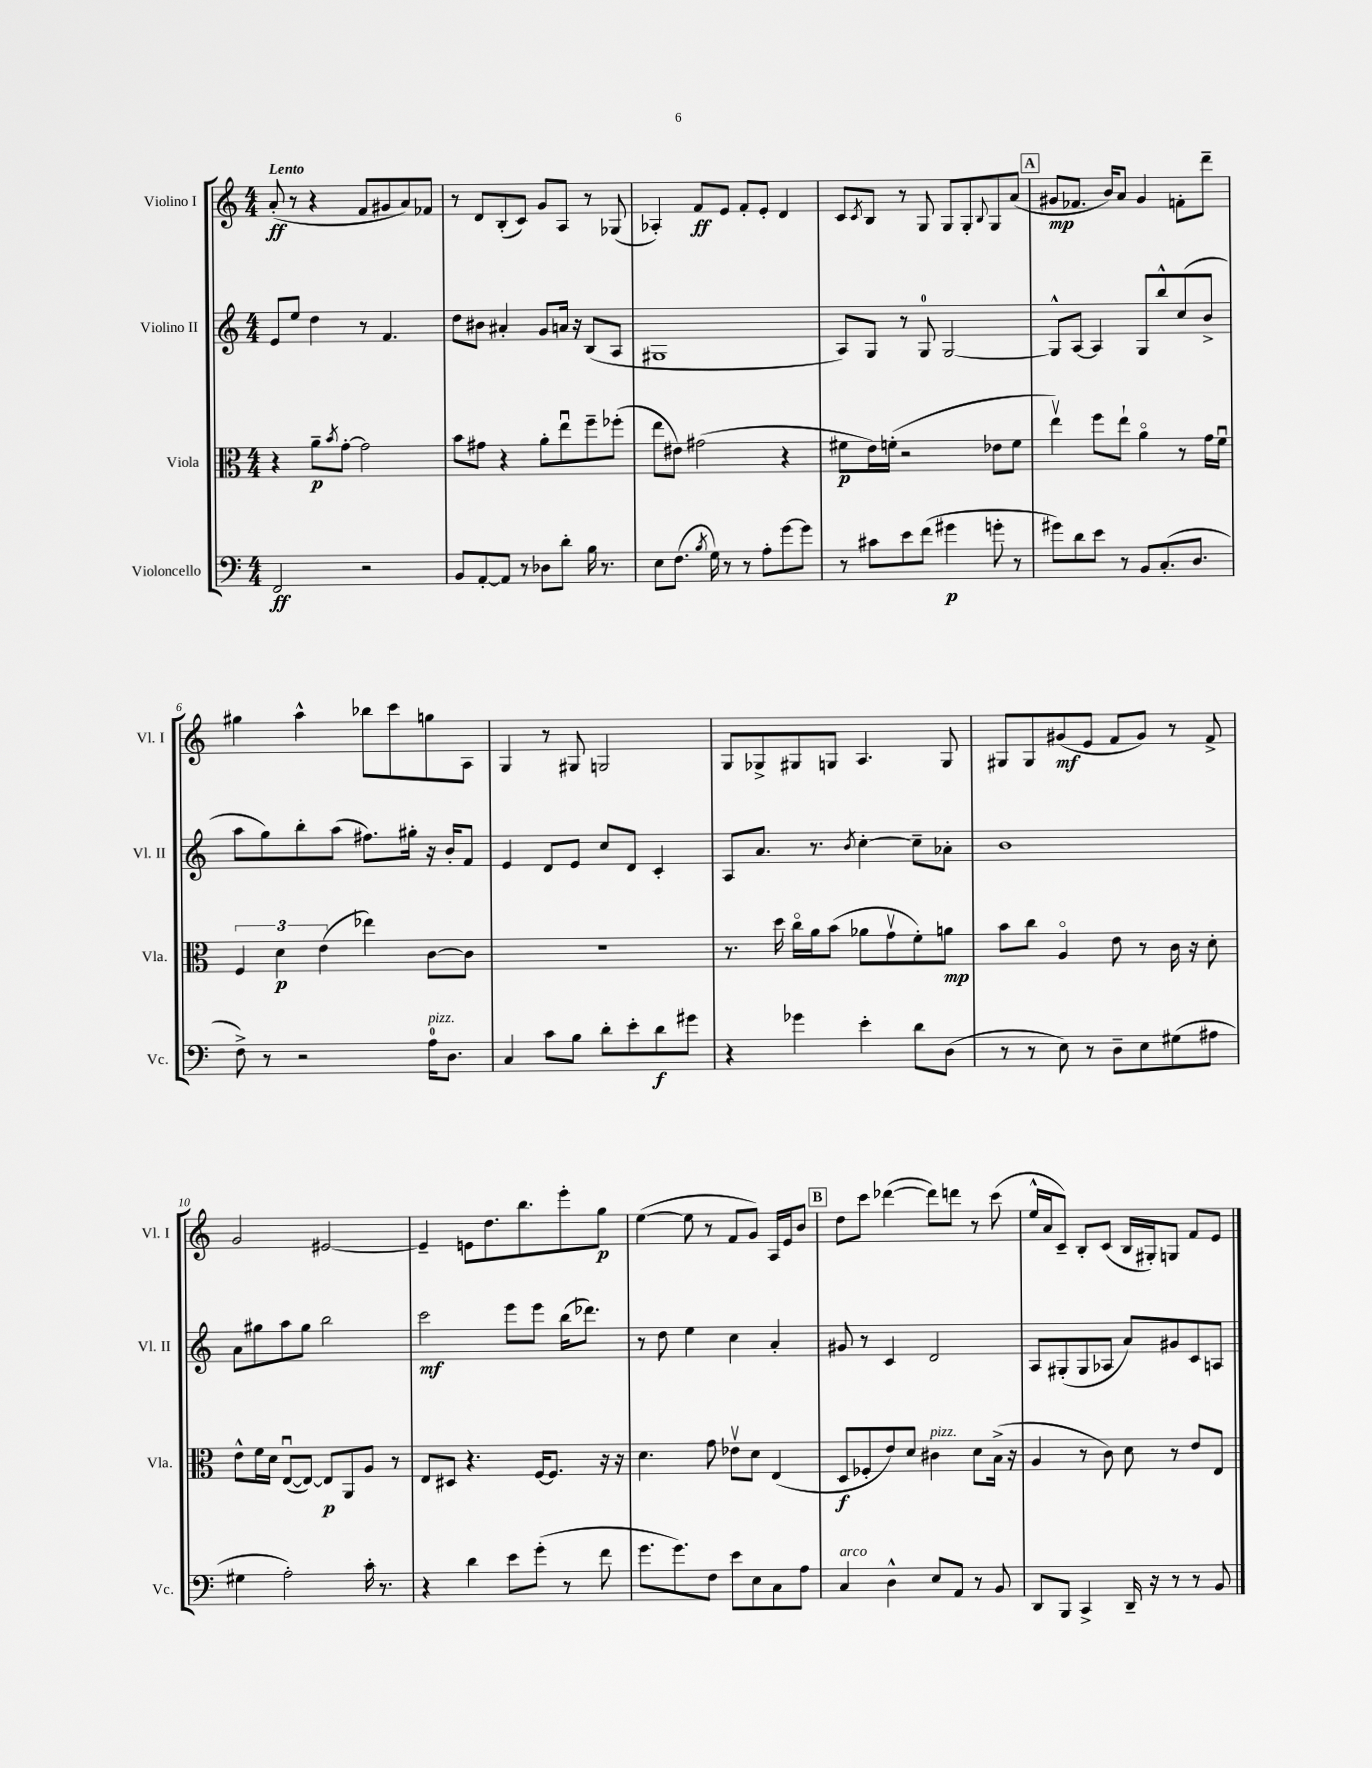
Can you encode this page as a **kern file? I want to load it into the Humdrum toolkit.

**kern	**kern	**kern	**kern
*staff4	*staff3	*staff2	*staff1
*clefF4	*clefC3	*clefG2	*clefG2
*k[]	*k[]	*k[]	*k[]
*M4/4	*M4/4	*M4/4	*M4/4
2FF	4r	8e	(8a'
.	.	8ee	8r
.	8a~	4dd	4r
.	8qb	.	.
.	[8g'	.	.
2r	2g]	8r	8f
.	.	4.f	8g#
.	.	.	8a)
.	.	.	8f-
=	=	=	=
8BB	8b	8dd	8r
[8AA'	8g#	8b#	8d
8AA]	4r	4a#'	(8B'
8r	.	.	8c)
8D-	8a'	8g	8g
8d'	8eeu	16a	8A
.	.	16r	.
16B	8ff~	(8B	8r
8.r	.	.	.
.	(8ff-'	8A	(8G-
=	=	=	=
8E	8ee	1G#	4A-')
(8.F	8e#)	.	.
.	(2g#	.	8f
8qB	.	.	.
16G)	.	.	.
8r	.	.	8e
8r	.	.	8f'
8A'	.	.	8e'
[8g	4r	.	4d
8g]	.	.	.
=	=	=	=
8r	8f#	8A)	8c
.	.	.	8qc
8c#	16e)	8G	8B
.	(16f'	.	.
8e	2r	8r	8r
(8f	.	8G	8G
4g#	.	[2G	8G
.	.	.	8G'
.	.	.	8qqB
8g'	8e-	.	8G
8r	8f	.	(8a
=	=	=	=
8g#)	4eev)	8G^^]	8g#
8d	.	[8A	8.f-
8e	8ff	4A]	.
.	.	.	16b)
8r	8ee`	.	8a
8BB	4ao	8G	4g#
(8.C'	.	8bb^^	.
.	8r	(8cc	8f'
8.D	.	.	.
.	16g	8b^	8ddd~
.	16fu	.	.
=	=	=	=
8F^)	6F	8aa	4gg#
8r	.	8gg)	.
.	6d	.	.
2r	.	8bb'	4aa^^
.	(6e	.	.
.	.	(8aa	.
.	4ee-)	8.ff#)	8bb-
.	.	.	8ccc
.	.	16gg#'	.
16A	[8c	16r	8gg
8.D	.	16b'	.
.	8c]	8f	8A
=	=	=	=
4C	1r	4e	4G
8c	.	8d	8r
8B	.	8e	8G#
8d'	.	8cc	2G
8e'	.	8d	.
8d	.	4c'	.
8g#	.	.	.
=	=	=	=
4r	8.r	8A	8G
.	.	8.a	8G-^
.	16dd	.	.
4g-	16cco	.	8G#
.	16a	8.r	.
.	(8b	.	8G
.	.	8qb	.
4e'	8a-	[4cc'	4.A
.	8gv	.	.
8d	8f')	8cc~]	.
(8D	8a	8a-'	8G
=	=	=	=
8r	8b	1b	8G#
8r	8cc	.	8G#
8E)	4Ao	.	(8g#
8r	.	.	8e
8D~	8e	.	8f
8E	8r	.	8g#)
(8G#	16c	.	8r
.	16r	.	.
8A#	8d'	.	8f^
=	=	=	=
4G#	8e^^	8a	2g
.	16f	8gg#	.
.	16d	.	.
2A')	([8Eu	8aa	.
.	8E_)	8gg#	.
.	8E]	2bb	[2e#
.	8AA	.	.
16c'	8A	.	.
8.r	.	.	.
.	8r	.	.
=	=	=	=
4r	8E	2ccc	4e#~]
.	8D#	.	.
4d	4.r	.	8e
.	.	.	8.dd
8e	.	8eee	.
.	.	.	8.bb
(8g'	[16F	8eee	.
.	8.F]	.	.
8r	.	(16bb	8eee'
.	.	8.ddd-)	.
8f	16r	.	8gg
.	16r	.	.
=	=	=	=
8.g	4.d	8r	([4ee
.	.	8dd	.
8.g)	.	.	.
.	.	4ee	8ee]
8F	8g	.	8r
8e	8e-v	4cc	8f
8E	8d	.	8g)
8C	(4E	4a'	16A
.	.	.	16e
8A	.	.	8b
=	=	=	=
4C	8D	8g#	8dd
.	8F-'	8r	8ccc
4D^^	8e)	4c	([4ddd-
.	8d	.	.
8E	4c#	2d	8ddd-])
8AA	.	.	8ddd
8r	8d	.	8r
8BB	(16B^	.	(8ccc
.	16r	.	.
=	=	=	=
8DD	4A	8A	16ee^^
.	.	.	16a
8BBB	.	(8G#'	8c~)
4CC^	8r	8G#	8B'
.	8c)	8A-	(8c
16DD~	8d	8a)	16B
16r	.	.	16G#')
8r	8r	8g#	8G
8r	8e	8c	8f
8BB	8E	8A	8e
==	==	==	==
*-	*-	*-	*-
